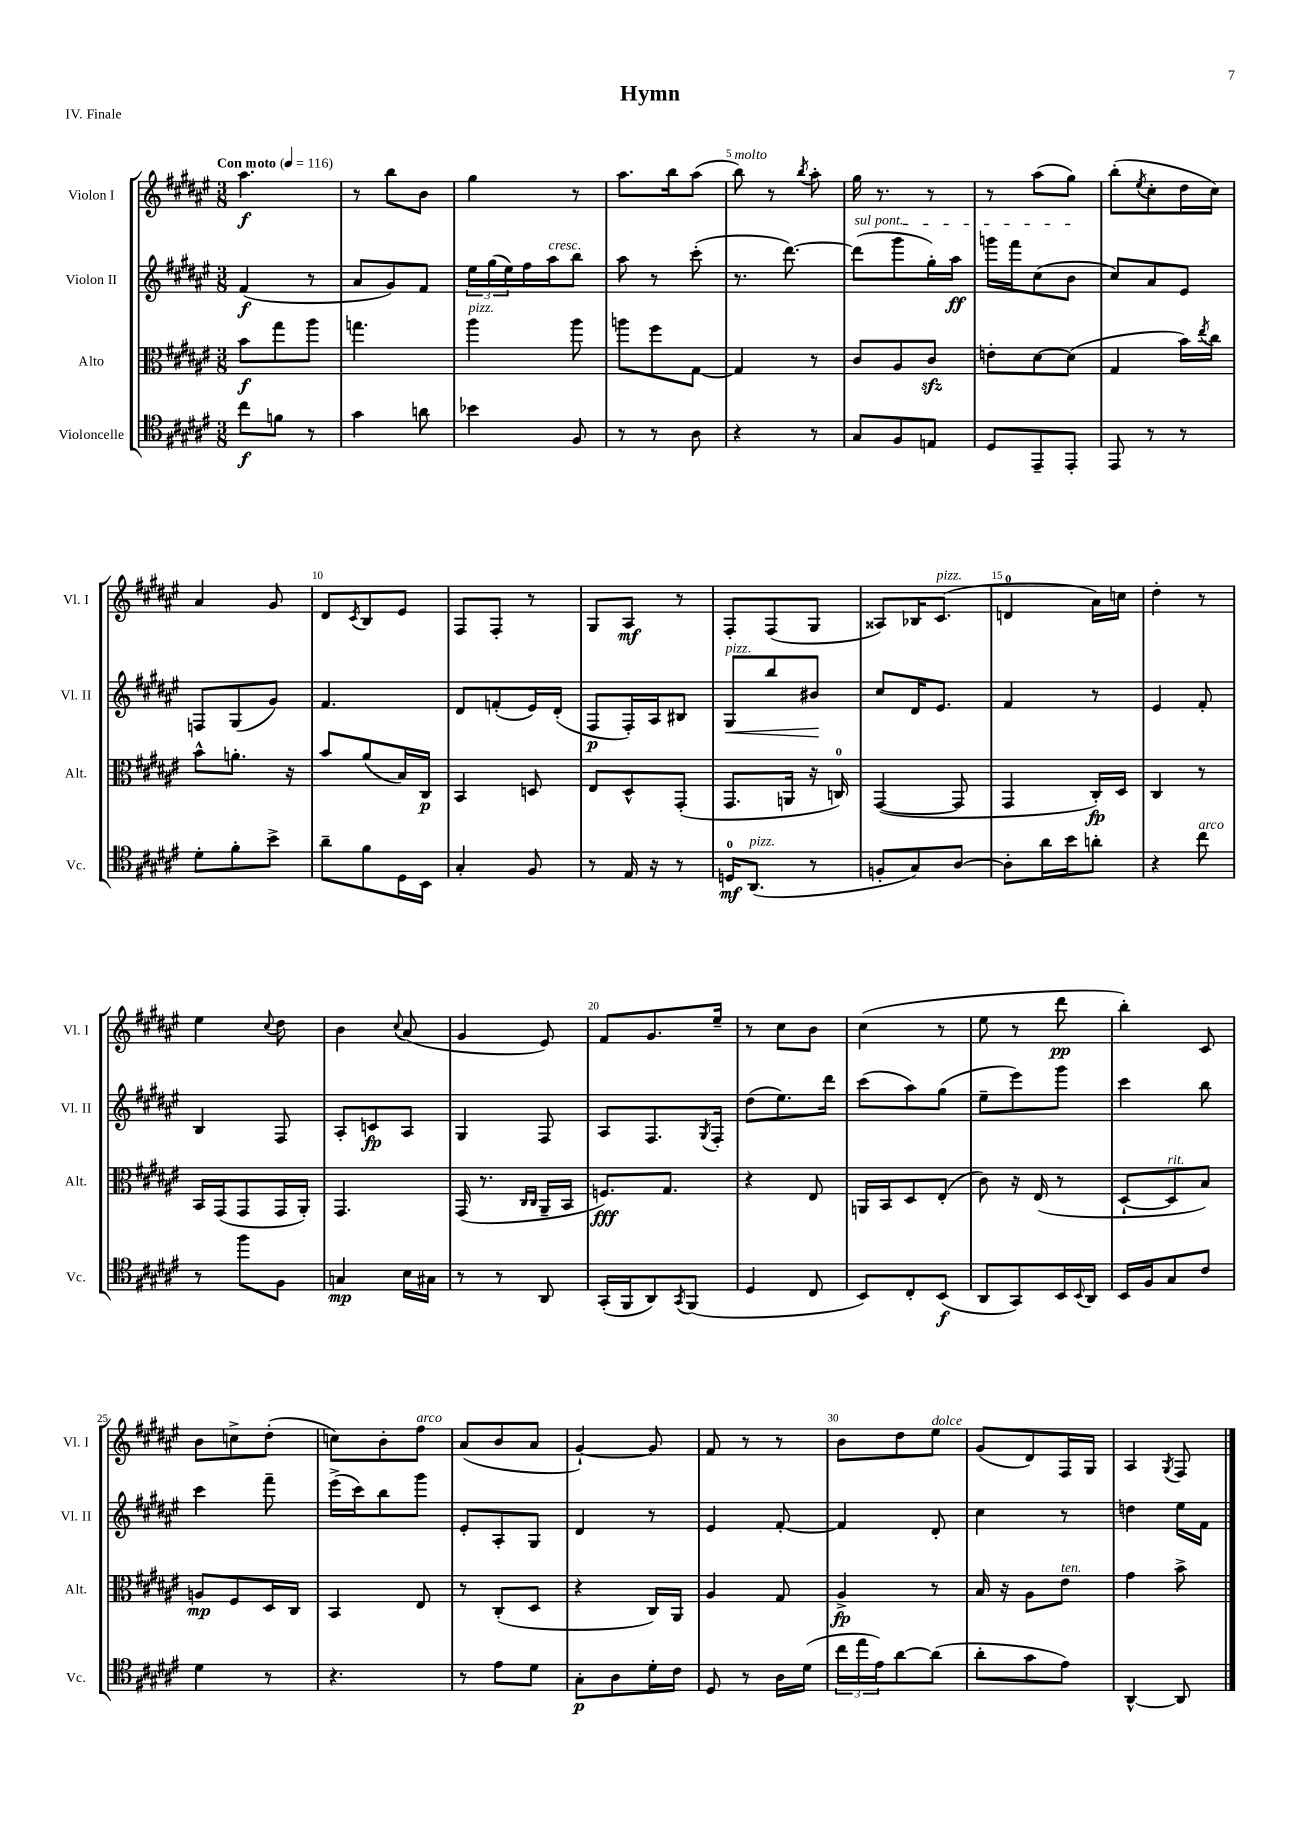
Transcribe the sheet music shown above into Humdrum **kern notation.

**kern	**dynam	**kern	**dynam	**kern	**dynam	**kern	**dynam
*part4	*part4	*part3	*part3	*part2	*part2	*part1	*part1
*staff4	*staff4	*staff3	*staff3	*staff2	*staff2	*staff1	*staff1
*I"Violoncelle	*	*I"Alto	*	*I"Violon II	*	*I"Violon I	*
*I'Vc.	*	*I'Alt.	*	*I'Vl. II	*	*I'Vl. I	*
*clefC4	*	*clefC3	*	*clefG2	*	*clefG2	*
*k[f#c#g#d#a#e#]	*	*k[f#c#g#d#a#e#]	*	*k[f#c#g#d#a#e#]	*	*k[f#c#g#d#a#e#]	*
*M3/8	*	*M3/8	*	*M3/8	*	*M3/8	*
*MM116	*	*MM116	*	*MM116	*	*MM116	*
=1	=1	=1	=1	=1	=1	=1	=1
!	!	!	!	!	!	!LO:TX:a:B:t=Con moto	!
8cc#\L	f	8b\L	f	(4f#/	f	4.aa#\	f
8fn\J	.	8gg#\	.	.	.	.	.
8r	.	8aa#\J	.	8r	.	.	.
=2	=2	=2	=2	=2	=2	=2	=2
4g#\	.	4.ggn\	.	8a#/L	.	8r	.
.	.	.	.	8g#/)	.	8bb\L	.
8an\	.	.	.	8f#/J	.	8b\J	.
=3	=3	=3	=3	=3	=3	=3	=3
!	!	!LO:TX:a:i:t=pizz.	!	!	!	!	!
4b-X\	.	4aa#\	.	24ee#\LL	.	4gg#\	.
.	.	.	.	(24gg#\	.	.	.
.	.	.	.	24ee#\)	.	.	.
.	.	.	.	16ff#\	.	.	.
!	!	!	!	!LO:TX:a:i:t=cresc.	!	!	!
.	.	.	.	16aa#\J	.	.	.
8F#/	.	8aa#\	.	8bb\J	.	8r	.
=4	=4	=4	=4	=4	=4	=4	=4
8r	.	8aan\L	.	8aa#\	.	8.aa#\L	.
8r	.	8ff#\	.	8r	.	.	.
.	.	.	.	.	.	16bb\k	.
8A#\	.	[8G#\J	.	(8ccc#'\	.	(8aa#\J	.
=5	=5	=5	=5	=5	=5	=5	=5
!	!	!	!	!	!	!LO:TX:a:i:t=molto	!
4r	.	4G#/]	.	8.r	.	8bb\)	.
.	.	.	.	.	.	8r	.
.	.	.	.	[8.ddd#\)	.	.	.
.	.	.	.	.	.	8qbb/	.
8r	.	8r	.	.	.	8aa#'\	.
=6	=6	=6	=6	=6	=6	=6	=6
!	!	!	!	!LO:TX:a:i:t=sul pont.	!	!	!
8G#/L	.	8c#/L	.	(8ddd#\L]	.	16gg#\	.
.	.	.	.	.	.	8.r	.
8F#/	.	8A#/	.	8ggg#\	.	.	.
8En/J	.	8c#zz/J	.	16gg#'\L)	.	8r	.
.	.	.	.	16aa#\JJ	ff	.	.
=7	=7	=7	=7	=7	=7	=7	=7
8D#/L	.	8en'\L	.	16gggn\LL	.	8r	.
.	.	.	.	16fff#\J	.	.	.
8EE#~/	.	[8d#\	.	(8cc#\	.	(8aa#\L	.
8EE#'/J	.	(8d#\J]	.	8b\J	.	8gg#\J)	.
=8	=8	=8	=8	=8	=8	=8	=8
8EE#/	.	4G#/	.	8cc#/L)	.	(8bb'\L	.
.	.	.	.	.	.	8qee#/	.
8r	.	.	.	8a#/	.	8cc#'\	.
8r	.	16b\LL)	.	8e#/J	.	16dd#\L	.
.	.	8qee#/	.	.	.	.	.
.	.	16cc#\JJ	.	.	.	16cc#\JJ)	.
!!LO:LB:g=z
=9	=9	=9	=9	=9	=9	=9	=9
8d#'\L	.	8b^^\L	.	8Fn/L	.	4a#/	.
8f#'\	.	8.an'\J	.	(8G#/	.	.	.
8b^\J	.	.	.	8g#/J)	.	8g#/	.
.	.	16r	.	.	.	.	.
=10	=10	=10	=10	=10	=10	=10	=10
8a#~\L	.	8b/L	.	4.f#/	.	8d#/L	.
.	.	.	.	.	.	8qc#/	.
8f#\	.	(8a#/	.	.	.	8B/	.
16D#\L	.	16B/L)	.	.	.	8e#/J	.
16BB\JJ	.	16C#/JJ	p	.	.	.	.
=11	=11	=11	=11	=11	=11	=11	=11
4G#'/	.	4BB/	.	8d#/L	.	8F#/L	.
.	.	.	.	(8fn'/	.	8F#'/J	.
8F#/	.	8Dn/	.	16e#/L)	.	8r	.
.	.	.	.	(16d#'/JJ	.	.	.
=12	=12	=12	=12	=12	=12	=12	=12
8r	.	8E#/L	.	8F#/L	p	8G#/L	.
16E#/	.	8D#^^/	.	16F#'/L)	.	8A#/J	mf
16r	.	.	.	16A#/J	.	.	.
8r	.	(8GG#'/J	.	8B#X/J	.	8r	.
=13	=13	=13	=13	=13	=13	=13	=13
!	!	!	!	!LO:TX:a:i:t=pizz.	!	!	!
!	!	!	!	!	!LO:HP:b	!	!
16Dn/KL	mf	8.GG#/L	.	8G#/L	<	8F#'/L	.
!LO:TX:a:i:t=pizz.	!	!	!	!	!	!	!
(8.AA#/J	.	.	.	.	.	.	.
.	.	.	.	8bb/	.	(8F#/	.
.	.	16AAn/Jk	.	.	.	.	.
8r	.	16r	.	8b#X/J	.	8G#/J	.
.	.	16Cn/)	.	.	.	.	.
.	.	.	.	.	[	.	.
=14	=14	=14	=14	=14	=14	=14	=14
8Fn'/L	.	([4GG#/	.	8cc#/L	.	8A##X/L)	.
8G#/)	.	.	.	16d#/K	.	16B-X/K	.
!	!	!	!	!	!	!LO:TX:a:i:t=pizz.	!
.	.	.	.	8.e#/J	.	(8.c#/J	.
[8A#/J	.	8GG#/]	.	.	.	.	.
=15	=15	=15	=15	=15	=15	=15	=15
8A#'\L]	.	4GG#/	.	4f#/	.	4dn/	.
16a#\L	.	.	.	.	.	.	.
16b\J	.	.	.	.	.	.	.
8an'\J	.	16C#'/LL)	fp	8r	.	16a#\LL)	.
.	.	16D#/JJ	.	.	.	16ccn\JJ	.
=16	=16	=16	=16	=16	=16	=16	=16
4r	.	4C#/	.	4e#/	.	4dd#'\	.
!LO:TX:a:i:t=arco	!	!	!	!	!	!	!
8cc#\	.	8r	.	8f#'/	.	8r	.
!!LO:LB:g=z
=17	=17	=17	=17	=17	=17	=17	=17
8r	.	16BB/LL	.	4B/	.	4ee#\	.
.	.	(16GG#/J	.	.	.	.	.
8ff#\L	.	8GG#/	.	.	.	.	.
.	.	.	.	.	.	8qqcc#/	.
8F#\J	.	16GG#/L	.	8F#/	.	8dd#\	.
.	.	16AA#'/JJ)	.	.	.	.	.
=18	=18	=18	=18	=18	=18	=18	=18
4Gn/	mp	4.GG#/	.	8A#'/L	.	4b\	.
.	.	.	.	8cn/	fp	.	.
.	.	.	.	.	.	8qqcc#/	.
16B\LL	.	.	.	8A#/J	.	(8a#/	.
16G#X\JJ	.	.	.	.	.	.	.
=19	=19	=19	=19	=19	=19	=19	=19
8r	.	(16GG#/	.	4G#/	.	4g#/	.
.	.	8.r	.	.	.	.	.
8r	.	.	.	.	.	.	.
.	.	16qqC#/LL	.	.	.	.	.
.	.	16qqC#/JJ	.	.	.	.	.
8AA#/	.	16AA#~/LL	.	8F#/	.	8e#/)	.
.	.	16BB/JJ	.	.	.	.	.
=20	=20	=20	=20	=20	=20	=20	=20
(16GG#'/LL	.	8.Fn/L)	fff	8A#/L	.	8f#/L	.
16FF#/J	.	.	.	.	.	.	.
8AA#/)	.	.	.	8.F#/	.	8.g#/	.
.	.	8.G#/J	.	.	.	.	.
8qGG#/	.	.	.	.	.	.	.
(8FF#/J	.	.	.	.	.	.	.
.	.	.	.	8qG#/	.	.	.
.	.	.	.	16F#'/Jk	.	16ee#~/Jk	.
=21	=21	=21	=21	=21	=21	=21	=21
4D#/	.	4r	.	(8dd#\L	.	8r	.
.	.	.	.	8.ee#\)	.	8cc#\L	.
8C#/	.	8E#/	.	.	.	8b\J	.
.	.	.	.	16ddd#\Jk	.	.	.
=22	=22	=22	=22	=22	=22	=22	=22
8BB/L)	.	16AAn/LL	.	(8ccc#\L	.	(4cc#\	.
.	.	16BB/J	.	.	.	.	.
8C#'/	.	8D#/	.	8aa#\)	.	.	.
(8BB/J	f	(8E#'/J	.	(8gg#\J	.	8r	.
=23	=23	=23	=23	=23	=23	=23	=23
8AA#/L	.	8c#\)	.	8ee#~\L	.	8ee#\	.
8GG#/)	.	16r	.	8eee#\)	.	8r	.
.	.	(16E#/	.	.	.	.	.
16BB/L	.	8r	.	8ggg#\J	.	8ddd#\	pp
8qqBB/	.	.	.	.	.	.	.
16AA#/JJ	.	.	.	.	.	.	.
=24	=24	=24	=24	=24	=24	=24	=24
16BB/LL	.	[8D#`/L	.	4ccc#\	.	4bb'\)	.
16F#/J	.	.	.	.	.	.	.
!	!	!LO:TX:a:i:t=rit.	!	!	!	!	!
8G#/	.	8D#/]	.	.	.	.	.
8c#/J	.	8B/J)	.	8bb\	.	8c#/	.
!!LO:LB:g=z
=25	=25	=25	=25	=25	=25	=25	=25
4d#\	.	8An/L	mp	4ccc#\	.	8b\L	.
.	.	8F#/	.	.	.	8ccn^\	.
8r	.	16D#/L	.	8fff#~\	.	(8dd#'\J	.
.	.	16C#/JJ	.	.	.	.	.
=26	=26	=26	=26	=26	=26	=26	=26
4.r	.	4BB/	.	(16eee#^\LL	.	8ccn\L)	.
.	.	.	.	16ccc#\J)	.	.	.
.	.	.	.	8bb\	.	8b'\	.
!	!	!	!	!	!	!LO:TX:a:i:t=arco	!
.	.	8E#/	.	8ggg#\J	.	8ff#\J	.
=27	=27	=27	=27	=27	=27	=27	=27
8r	.	8r	.	8e#'/L	.	(8a#/L	.
8e#\L	.	(8C#'/L	.	8A#'/	.	8b/	.
8d#\J	.	8D#/J	.	8G#/J	.	8a#/J	.
=28	=28	=28	=28	=28	=28	=28	=28
8G#'\L	p	4r	.	4d#/	.	[4g#`/)	.
8A#\	.	.	.	.	.	.	.
16d#'\L	.	16C#/LL)	.	8r	.	8g#/]	.
16c#\JJ	.	16AA#/JJ	.	.	.	.	.
=29	=29	=29	=29	=29	=29	=29	=29
8D#/	.	4A#/	.	4e#/	.	8f#/	.
8r	.	.	.	.	.	8r	.
16A#\LL	.	8G#/	.	[8f#'/	.	8r	.
(16d#\JJ	.	.	.	.	.	.	.
=30	=30	=30	=30	=30	=30	=30	=30
24cc#\LL	.	4A#^/	fp	4f#/]	.	8b\L	.
24ee#\	.	.	.	.	.	.	.
24e#\J)	.	.	.	.	.	.	.
[8a#\	.	.	.	.	.	8dd#\	.
!	!	!	!	!	!	!LO:TX:a:i:t=dolce	!
(8a#\J]	.	8r	.	8d#'/	.	8ee#\J	.
=31	=31	=31	=31	=31	=31	=31	=31
8a#'\L	.	16B/	.	4cc#\	.	(8g#/L	.
.	.	16r	.	.	.	.	.
8g#\	.	8A#\L	.	.	.	8d#/)	.
!	!	!LO:TX:a:i:t=ten.	!	!	!	!	!
8e#\J)	.	8e#\J	.	8r	.	16F#/L	.
.	.	.	.	.	.	16G#/JJ	.
=32	=32	=32	=32	=32	=32	=32	=32
[4AA#^^/	.	4g#\	.	4ddn\	.	4A#/	.
.	.	.	.	.	.	8qG#/	.
8AA#/]	.	8b^\	.	16ee#\LL	.	8F#/	.
.	.	.	.	16f#\JJ	.	.	.
==	==	==	==	==	==	==	==
*-	*-	*-	*-	*-	*-	*-	*-
